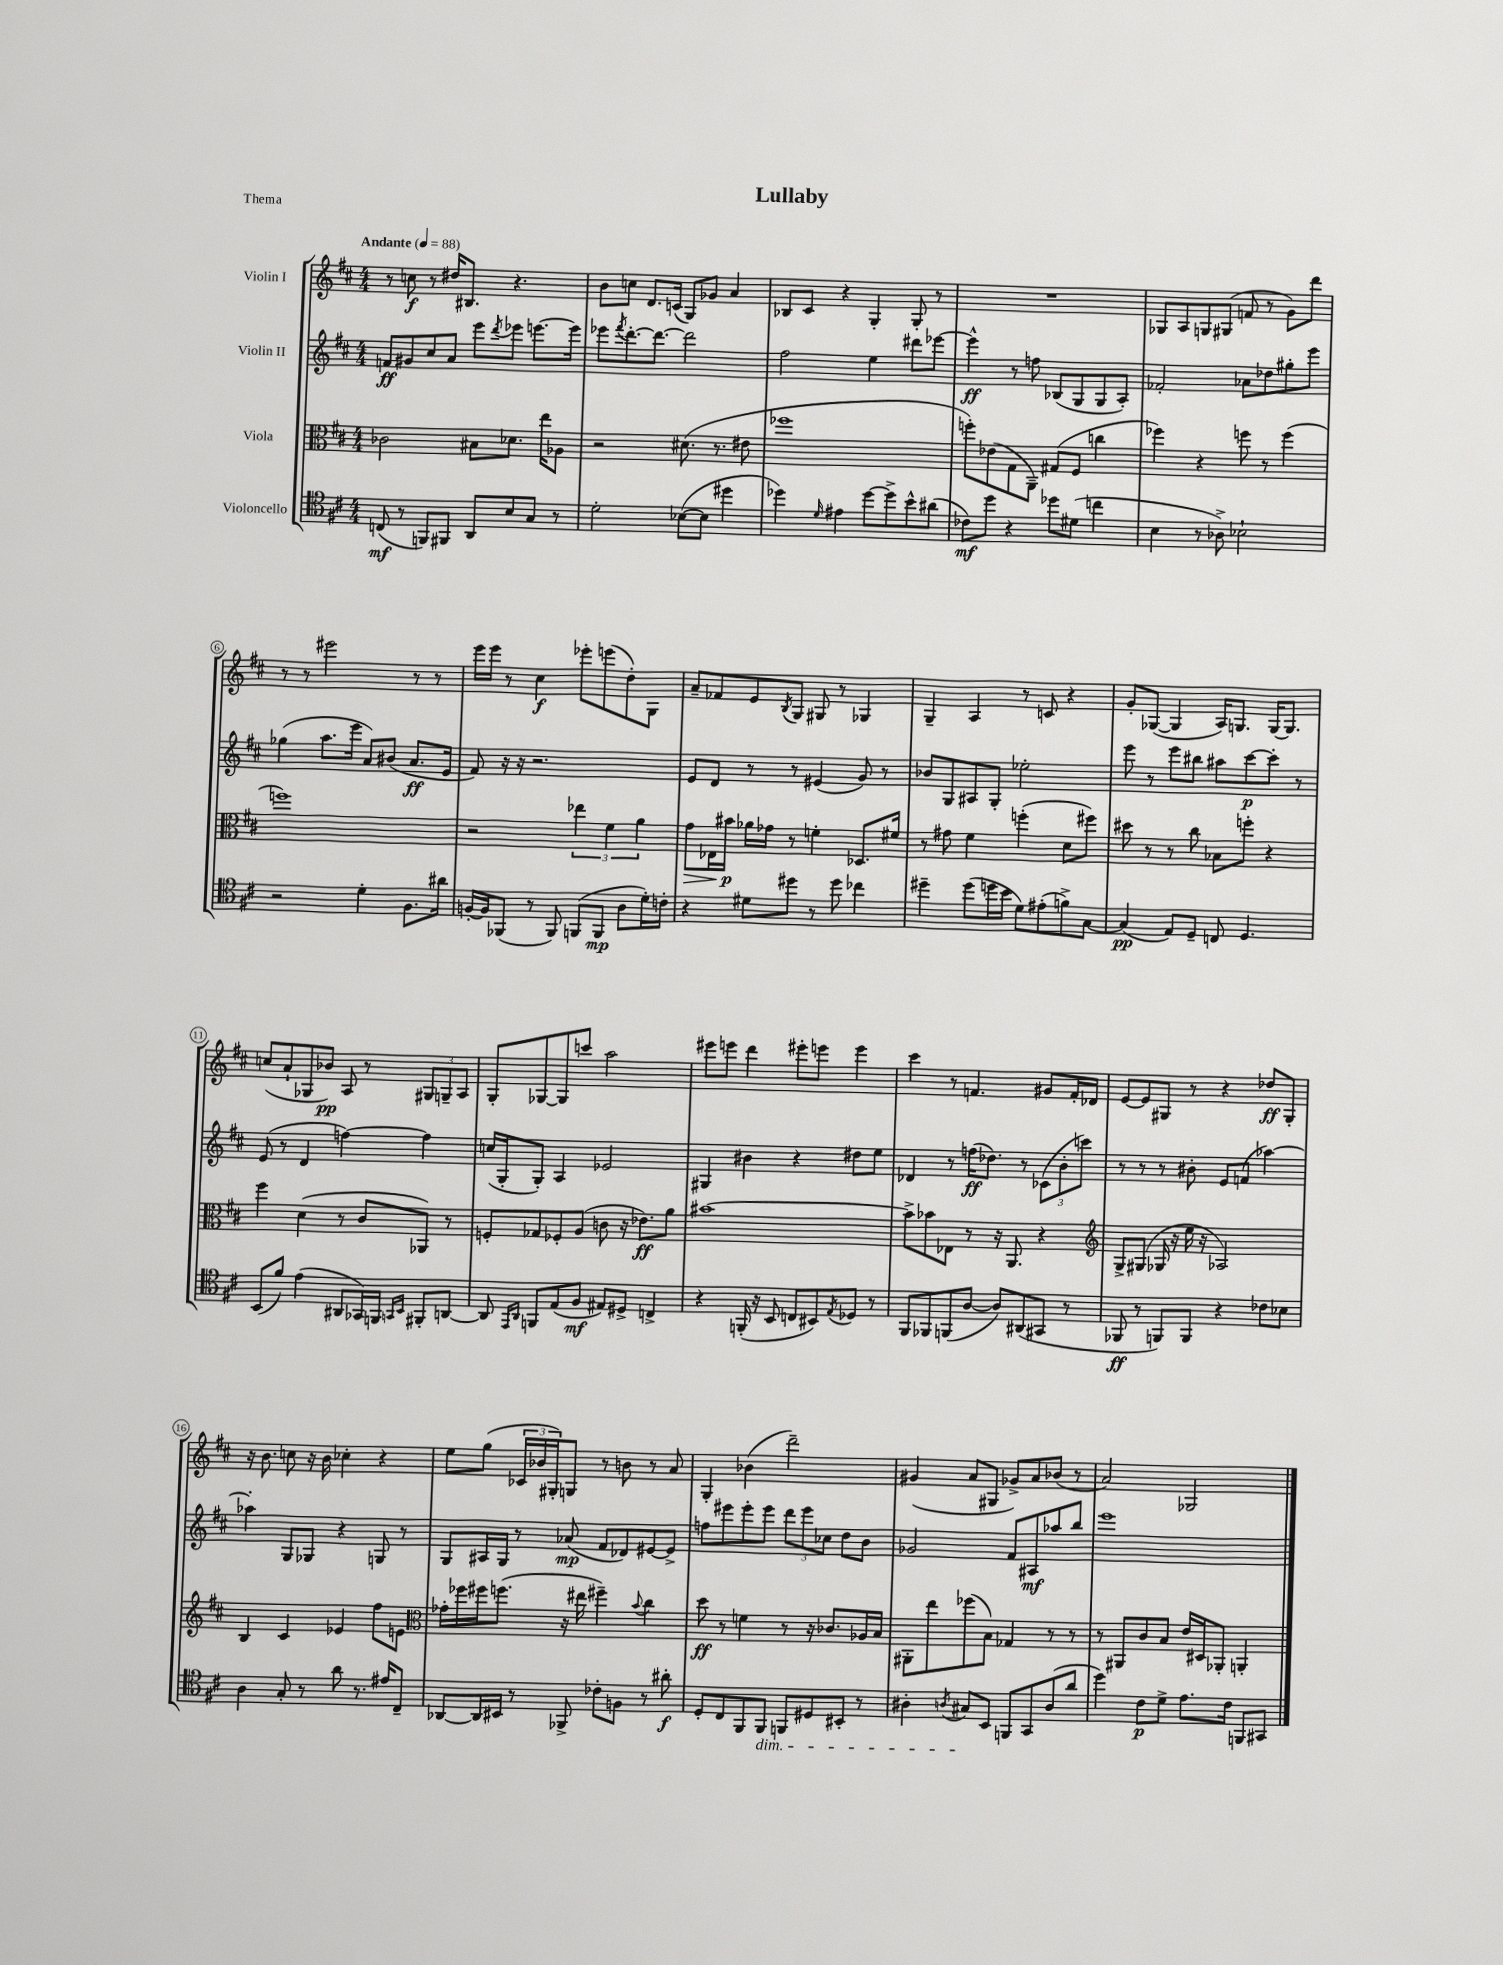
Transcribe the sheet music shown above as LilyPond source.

\header { title = "Lullaby" piece = "Thema" }
<<
\new StaffGroup <<
\new Staff = "s0" \with { instrumentName = "Violin I" } {
    \clef treble \key d \major \numericTimeSignature \time 4/4 \tempo "Andante" 4 = 88
    r8 c''8\f r8 dis''16 bis8. r4. |
    b'8 c''8 d'8. c'16( g8) ges'8 a'4 |
    bes8 cis'8 r4 g4-. g8-. r8 |
    R1 |
    ges8 a8 g8 gis8( f'8 r8 g'8) d'''8 |
    r8 r8 eis'''2 r8 r8 |
    e'''16 e'''16 r8 cis''4\f ees'''8-. e'''8( d''8-.) g8 |
    a'8-- fes'8 e'8 \acciaccatura { b8 } g8 gis8 r8 ges4 |
    g4-- a4 r8 c'8 r4 |
    g'8-. ges8~( ges4 a16) g8. g16~ g8. |
    c''8( a'8-! ges8 bes'8\pp) a8 r8 \tuplet 3/2 { gis8 g8-- a8 } |
    g8-. ges8~ ges8 c'''8 a''2 |
    eis'''8 e'''8 d'''4 eis'''8-. e'''8 e'''4 |
    cis'''4 r8 f'4. gis'8 f'16-. des'16 |
    e'8~ e'8 gis8 r8 r4 des''8\ff gis8-. |
    r16 b'8. c''8 r16 b'16 ces''4-. r4 |
    e''8 g''8( \tuplet 3/2 { ces'16 bes'16 gis16-.) } g8 r8 b'8 r8 a'8 |
    g4-. bes'4( d'''2--) |
    gis'4( a'8 gis8 ges'8->) a'8 bes'8( r8 |
    a'2) ges2 \bar "|." |
}
\new Staff = "s1" \with { instrumentName = "Violin II" } {
    \clef treble \key d \major \numericTimeSignature \time 4/4
    f'8\ff gis'8 cis''8 a'8 e'''8 \acciaccatura { d'''8 } ees'''8 e'''8.~ e'''16 |
    ees'''8 \acciaccatura { fis'''8 } d'''8.~-. d'''8.~ d'''2 |
    fis''2 e''4 dis'''8 ees'''8~ |
    ees'''4-^\ff r8 f''8 bes8( g8 g8 a8-.) |
    fes'2-. aes'8 des''8 gis''8-. e'''8 |
    ges''4( a''8. e'''16 a'8) bis'8( a'8.\ff e'16 |
    fis'8) r16 r16 r2. |
    e'8 d'8 r8 r8 eis'4( g'8) r8 |
    bes'8 g8 ais8 g8-. ees''2-. |
    e'''8 r8 e'''8 bis''8 ais''8 cis'''8~\p cis'''8-. r8 |
    e'8( r8 d'4 f''4~) f''4 |
    c''16( g16-. g8-.) a4 ees'2 |
    gis4 bis'4 r4 dis''8 e''8 |
    des'4 r8 f''16\ff( des''8.) r8 \tuplet 3/2 { ces'8( b'8-. c'''8) } |
    r8 r8 r8 bis'8-. e'8 f'8( aes''4~) |
    aes''4-. g8 ges8 r4 g8 r8 |
    g8 ais16 g16 r8 aes'8\mp( fis'8 des'8) eis'8~ eis'8-> |
    f''8 eis'''8 eis'''8-. eis'''8 \tuplet 3/2 { d'''8 eis'''8 ces''8 } d''8 b'8 |
    ges'2 fis'8 ais8\mf aes''8 b''8 |
    e'''1 \bar "|." |
}
\new Staff = "s2" \with { instrumentName = "Viola" } {
    \clef alto \key d \major \numericTimeSignature \time 4/4
    ces'2 bis8 des'8. e''16 aes8 |
    r2 dis'8.( r8. eis'8 |
    fes''1 |
    f''8-.) ees'8( g8 a,8--) gis8( fis8 c''4 |
    fes''4) r4 f''8 r8 f''4( |
    f''1) |
    r2 \tuplet 3/2 { ees''4 fis'4 a'4 } |
    g'8\> ees16 bis'16\p\! aes'16 ges'16 r8 f'4-. des8. fis'16 |
    r8 gis'8 fis'4 f''4-.( d'8 fis''8) |
    dis''8 r8 r8 cis''8 bes8 f''8-. r4 |
    fis''4 d'4( r8 cis'8 aes,8) r8 |
    f8-. ges8 fes8-. a8( c'8 r16 ees'8.\ff) a'8 |
    bis'1~ |
    bis'8-> bes'8 ees8 r8 r16 a,8. r4 |
    \clef treble g8-> gis8( ges16 r16 e''16 r16 aes2) |
    b4 cis'4 ees'4 fis''8 e'8 |
    \clef alto ges'16-. fes''16 fis''16 f''8.( r16 eis''16 fis''4--) \appoggiatura { b'8 } cis''4 |
    d''8\ff r8 f'4 r8 r16 ces'8. aes16 b16 |
    ais,8-. e''8 fes''8( b8) ges4 r8 r8 |
    r8 ais,8 cis'8 b8 e'16 dis16 aes,8-. a,4-. \bar "|." |
}
\new Staff = "s3" \with { instrumentName = "Violoncello" } {
    \clef tenor \key d \major \numericTimeSignature \time 4/4
    c8\mf( r8 f,8) fis,8 a,8 b8 g8 r8 |
    d'2-. bes8~( bes8 dis''4 |
    des''4) \grace { d'16 } eis'4 des''8~ des''8-> b'8-^ ais'8( |
    ces'8\mf) d''8 r4 des''8 dis'8( c''4 |
    b4 r8 aes8->) bes2-! |
    r2 d'4-. fis8. ais'16 |
    f16~-. f16 fes,8( r8 fes,8) f,8( f,8\mp a8 d'16-.) c'16-. |
    r4 dis'8 dis''8 r8 dis''8 ces''4 |
    dis''4-- dis''8( d''16 b'16 d'8) eis'8-.( f'8->) g8~ |
    g4\pp( e8) d8-- c8 d4. |
    b,8( fis'8) e'4( ais,8 ges,16) f,16 \grace { g,16 b,16 } fis,8-. a,8~ |
    a,8 \grace { e,16 a,16 } f,8 e8( fis8\mf eis8) dis8-> c4-> |
    r4 f,16-.( r16 b,8 c8 bis,8) \acciaccatura { e8 } des8 r8 |
    fis,8 fes,8 f,8( a8~ a8) ais,8( gis,8 r8 |
    fes,8\ff r8 f,8) f,8 r4 ces'8 bes8 |
    a4 g8-. r8 a'8 r8. eis'16 cis8-- |
    aes,8~ aes,16 bis,16 r8 fes,8-> ces'8-. f8 r8 ais'8-.\f |
    d8-. cis8 fis,8 fis,8\dim f,8 dis8 bis,8-. r8 |
    ais4-. \acciaccatura { a8 } gis8\! b,8 f,8 g,8 a8( a'8 |
    d''4) cis'8\p d'8-> e'8. cis'16 f,8 gis,8 \bar "|." |
}
>>
>>
\layout { \context { \Score \override BarNumber.stencil = #(make-stencil-circler 0.1 0.3 ly:text-interface::print) } }
